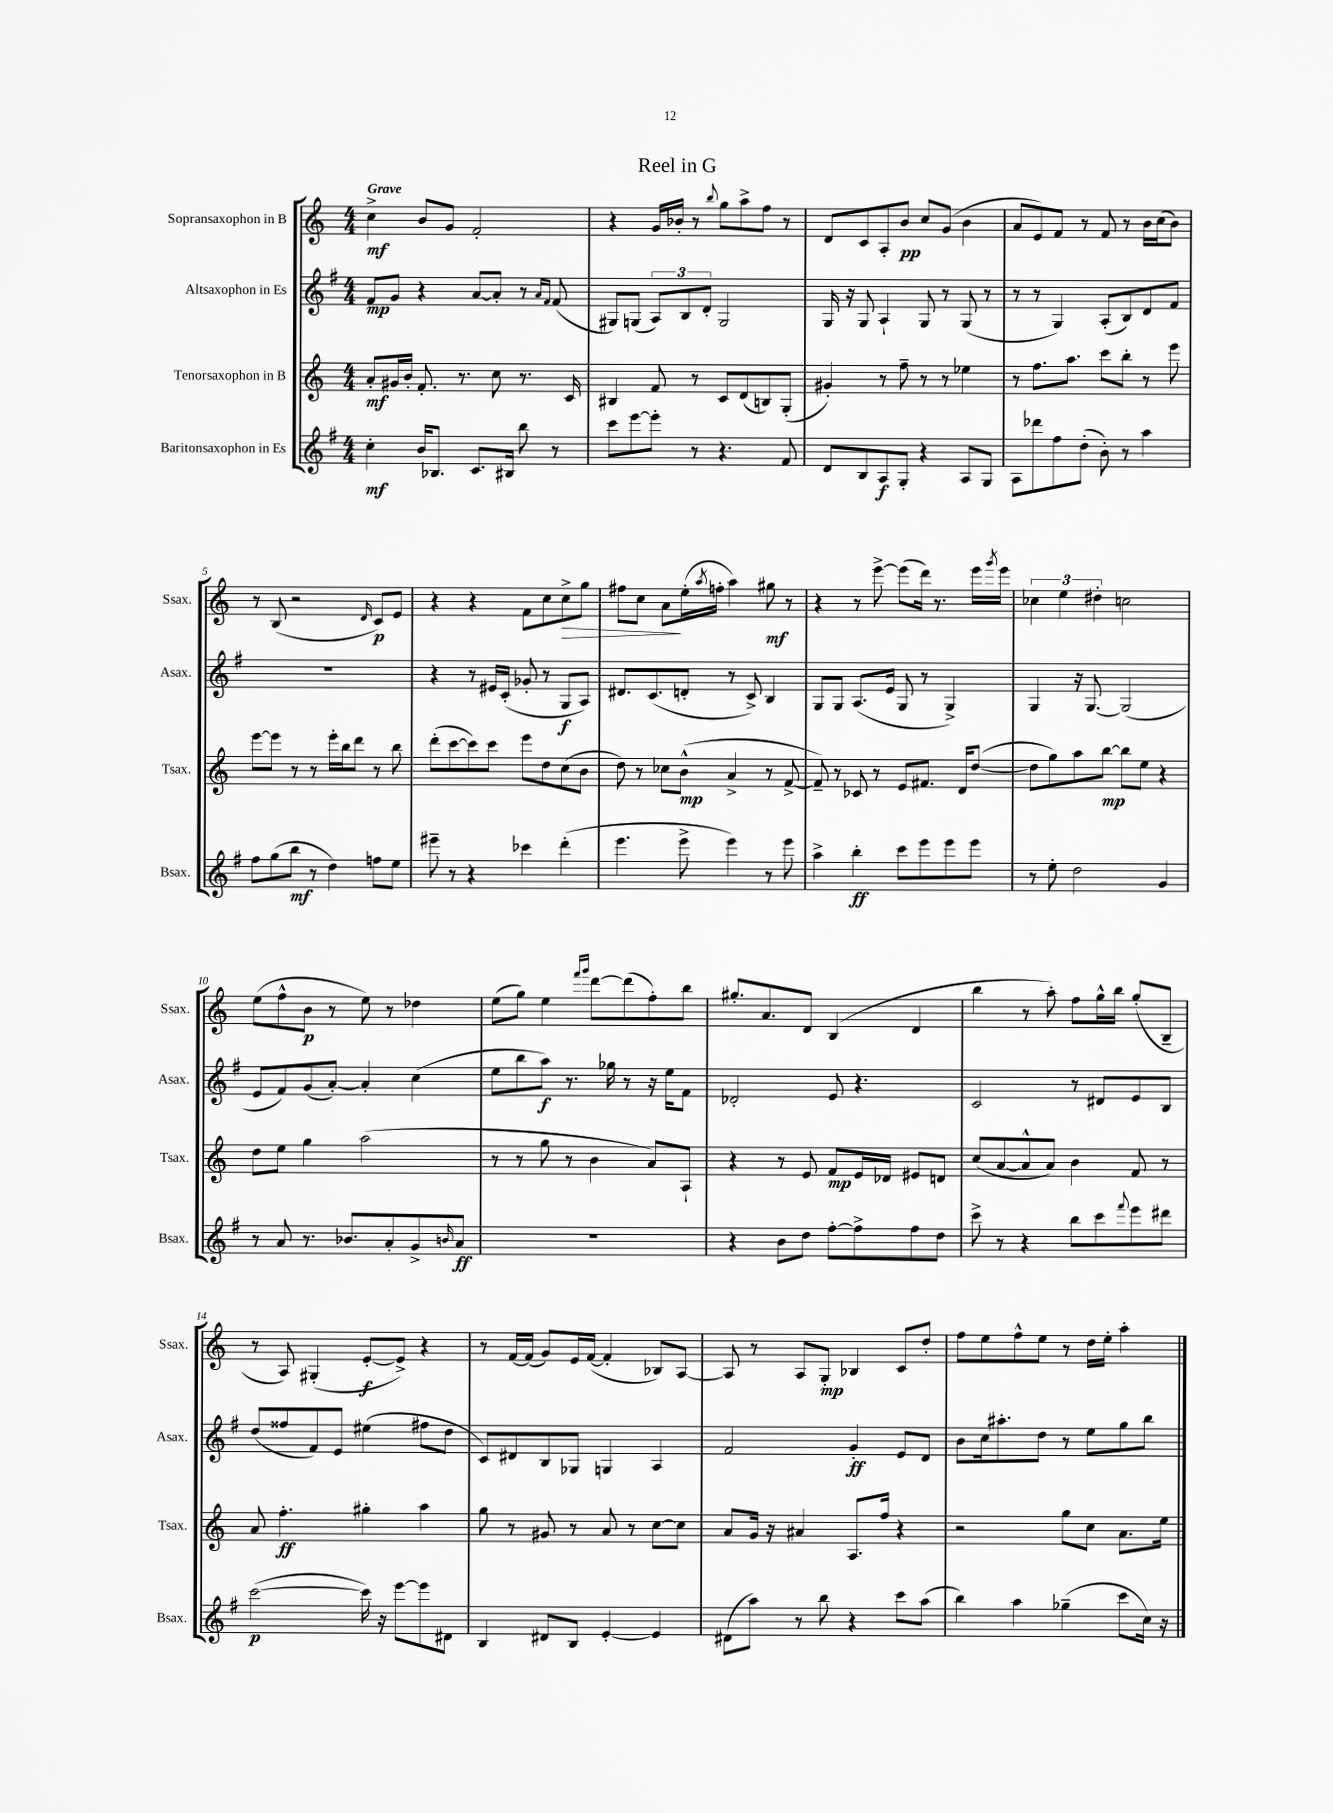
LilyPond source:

\header { title = "Reel in G" }
<<
\new StaffGroup <<
\new Staff = "s0" \with { instrumentName = "Sopransaxophon in B" shortInstrumentName = "Ssax." } {
    \clef treble \key c \major \numericTimeSignature \time 4/4 \tempo "Grave"
    c''4->\mf b'8 g'8 f'2-. |
    r4 g'16 bes'16-. r8 \appoggiatura { b''8 } g''8 a''8-> f''8 r8 |
    d'8 c'8 a8-. b'8\pp c''8 g'8( b'4 |
    a'8 e'8) f'8 r8 f'8 r8 b'16 c''16( b'8) |
    r8 b8( r2 \grace { d'16 } c'8\p) e'8 |
    r4 r4 f'8 c''8 c''8->\> g''8 |
    fis''8 c''8 a'8\! e''16-.( \acciaccatura { a''8 } f''16-. a''4) gis''8\mf r8 |
    r4 r8 e'''8~-> e'''8( d'''16) r8. e'''16 \acciaccatura { g'''8 } e'''16 |
    \tuplet 3/2 { ces''4 e''4 dis''4-. } c''2 |
    e''8( f''8-^ b'8\p r8 e''8) r8 des''4 |
    e''8( g''8) e''4 \grace { f'''16 g'''16 } d'''8~ d'''8( f''8-.) b''8 |
    gis''8.-. a'8. d'8 b4( d'4 |
    b''4 r8 a''8-.) f''8 g''16-^ b''16 g''8-.( b8-- |
    r8 a8) gis4-.( e'8~-.\f e'8->) r4 |
    r8 f'16~ f'16( g'8) e'16 f'16~( f'4-. bes8) a8~ |
    a8 r8 a8 g8-.\mp bes4 c'8 d''8-. |
    f''8 e''8 f''8-^ e''8 r8 d''16 e''16-. a''4-. \bar "|." |
}
\new Staff = "s1" \with { instrumentName = "Altsaxophon in Es" shortInstrumentName = "Asax." } {
    \clef treble \key g \major \numericTimeSignature \time 4/4
    fis'8\mp g'8 r4 a'8~ a'8-. r8 \grace { a'16 fis'16 } fis'8( |
    gis8) g8( \tuplet 3/2 { a8) b8 d'8-. } g2 |
    g16 r16 g8 a4-! g8 r8 g8( r8 |
    r8 r8 g4) a8-.( b8) d'8 fis'8 |
    R1 |
    r4 r8 eis'16 c'16-.( ges'8-. r8 g8\f a8) |
    dis'8. c'8.( d'8-. r8 c'8->) b4 |
    g8 g8 a8.( e'16 g8 r8 g4->) |
    g4 r16 g8.~ g2( |
    e'8 fis'8) g'8( a'8~-.) a'4-. c''4( |
    e''8 b''8 a''8\f) r8. ges''16 r8 r16 e''16 fis'8 |
    des'2-. e'8 r4. |
    c'2 r8 dis'8 e'8 b8 |
    d''8( fisis''8 fis'8) e'8 eis''4( fis''8 d''8 |
    c'8) dis'8 b8 ges8 g4 a4 |
    fis'2 g'4-.\ff e'8 d'8 |
    b'8 c''16 ais''8.-. d''8 r8 e''8 g''8 b''8 \bar "|." |
}
\new Staff = "s2" \with { instrumentName = "Tenorsaxophon in B" shortInstrumentName = "Tsax." } {
    \clef treble \key c \major \numericTimeSignature \time 4/4
    a'8-.\mf gis'16 b'16-. f'8.-. r8. c''8 r8. c'16 |
    bis4 f'8 r8 c'8 d'8( b8) g8-.( |
    gis'4-.) r8 f''8-- r8 r8 ees''4 |
    r8 f''8. a''8. c'''8 b''8-. r8 e'''8 |
    e'''8~ e'''8 r8 r8 e'''16-. b''16 d'''8 r8 b''8 |
    d'''8-.( c'''8~ c'''8) c'''8 e'''8 d''8 c''8( b'8 |
    d''8) r8 ces''8 b'8-^\mp( a'4-> r8 f'8~-> |
    f'8--) r8 ces'8 r8 e'8 fis'8. d'16 d''8~( |
    d''8 g''8) a''8 b''8~\mp b''8 e''8 r4 |
    d''8 e''8 g''4 a''2( |
    r8 r8 g''8 r8 b'4 a'8) a8-! |
    r4 r8 e'8 f'8\mp e'16 des'16 eis'8 d'8 |
    c''8( a'8~ a'8-^ a'8) b'4 f'8 r8 |
    a'8 f''4.-.\ff gis''4-. a''4 |
    g''8 r8 gis'8 r8 a'8 r8 c''8~ c''8 |
    a'8 g'16 r16 ais'4 a8. f''16 r4 |
    r2 g''8 c''8 a'8. e''16 \bar "|." |
}
\new Staff = "s3" \with { instrumentName = "Baritonsaxophon in Es" shortInstrumentName = "Bsax." } {
    \clef treble \key g \major \numericTimeSignature \time 4/4
    c''4-.\mf b'16 bes8. c'8. bis16 b''8 r8 |
    c'''8 e'''8~ e'''8-. r8 r4. fis'8 |
    d'8 b8 a8\f g8-. r4 a8 g8 |
    a8 des'''8 fis''8 d''8-.( b'8-.) r8 a''4 |
    fis''8 g''8( b''8\mf r8 d''4) f''8 e''8 |
    eis'''8-- r8 r4 ces'''4 d'''4-.( |
    e'''4. e'''8-> e'''4) r8 e'''8 |
    a''4-> b''4-.\ff c'''8 e'''8 e'''8 e'''8 |
    r8 e''8-. d''2 g'4 |
    r8 a'8 r8. bes'8. a'8-. g'8-> \grace { b'16 } a'8\ff |
    R1 |
    r4 b'8 d''8 fis''8~-. fis''8-> fis''8 d''8 |
    c'''8-> r8 r4 b''8 c'''8 \appoggiatura { fis'''8 } e'''8 dis'''8 |
    c'''2~\p( c'''16) r16 e'''8~ e'''8 dis'8 |
    b4 dis'8 b8 e'4~-. e'4 |
    dis'8( a''8) r8 b''8 r4 c'''8 a''8( |
    b''4) a''4 ges''4--( c'''8 c''16) r16 \bar "|." |
}
>>
>>
